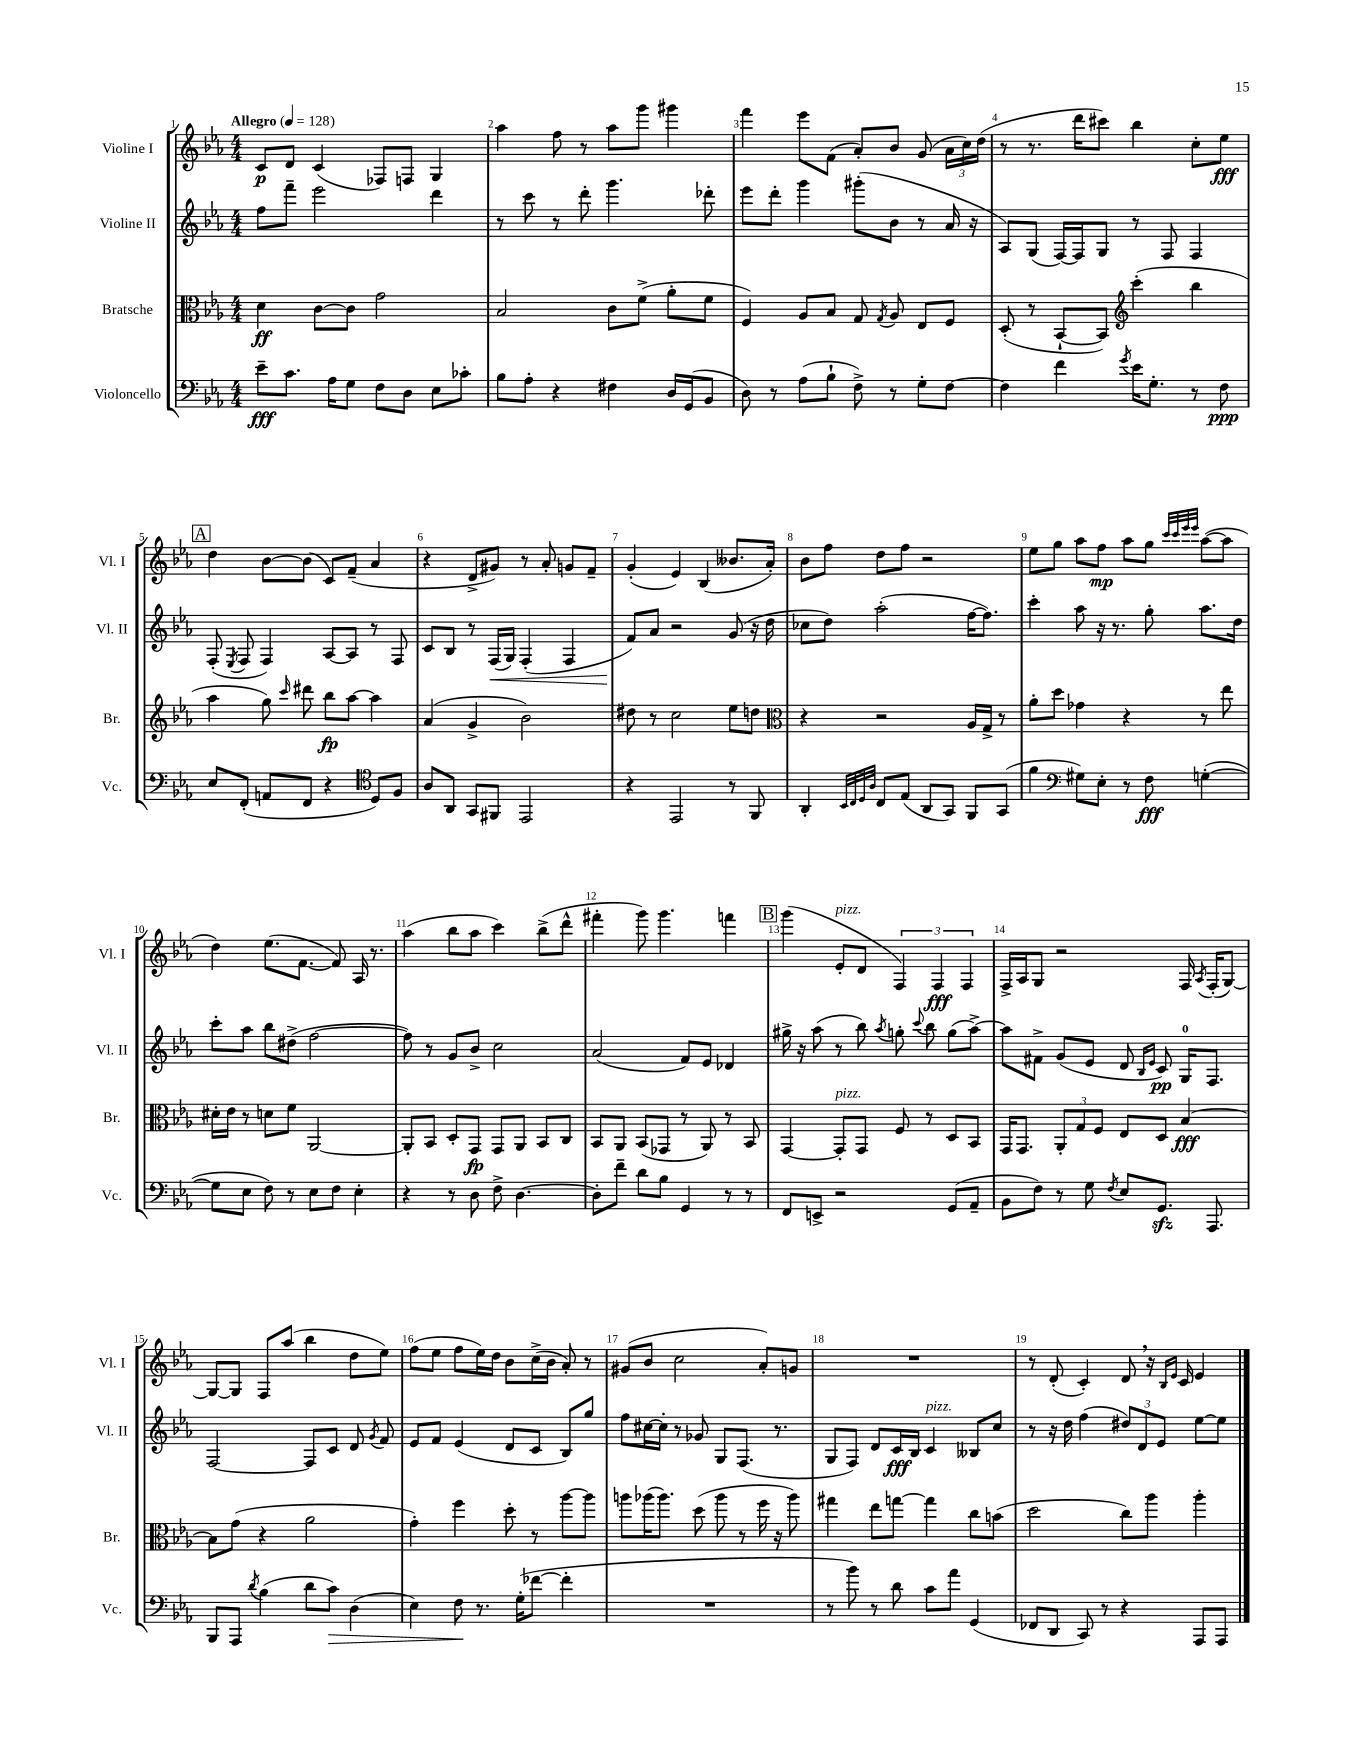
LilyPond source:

<<
\new StaffGroup <<
\new Staff = "s0" \with { instrumentName = "Violine I" shortInstrumentName = "Vl. I" } {
    \clef treble \key ees \major \numericTimeSignature \time 4/4 \tempo "Allegro" 4 = 128
    \autoBeamOff c'8[\p d'8] c'4( fes8[) f8] g4 |
    aes''4 f''8 r8 aes''8[ g'''8] gis'''4 |
    f'''4 ees'''8[ f'8]( aes'8[-.) bes'8] g'8( \tuplet 3/2 { aes'16[ c''16) d''16]( } |
    r8 r8. d'''16[ cis'''8]) bes''4 c''8[-. ees''8]\fff |
    \mark \markup { \box "A" } d''4 bes'8[~ bes'8]( c'8[) f'8]--( aes'4 |
    r4 d'8[-> gis'8]) r8 aes'8-. g'8[ f'8]-- |
    g'4-.( ees'4) bes4( beses'8.[ aes'16]-.) |
    bes'8[ f''8] d''8[ f''8] r2 |
    ees''8[ g''8] aes''8[ f''8]\mp aes''8[ g''8] \grace { c'''32[ c'''32 ees'''32 ees'''32] } aes''8[~( aes''8] |
    d''4) ees''8.[( f'8.]~ f'8) aes16 r8. |
    aes''4( bes''8[ aes''8] c'''4) bes''8[->( d'''8]-^ |
    fis'''4-. g'''8) g'''4. f'''4 |
    \mark \markup { \box "B" } g'''4( ees'8[-.^\markup { \italic "pizz." } d'8] \tuplet 3/2 { f4) f4\fff f4 } |
    f16[-> aes16 g8] r2 f16 \acciaccatura { aes8 } f16[-.( g8]~) |
    g8[~ g8] f8[ aes''8]( bes''4 d''8[ ees''8]) |
    f''8[( ees''8] f''8[ ees''16) d''16] bes'8[ c''16->( bes'16] aes'8-.) r8 |
    gis'8[( bes'8] c''2 aes'8[-.) g'8] |
    R1 |
    r8 d'8-.( c'4-.) d'8 \breathe r16 \grace { bes16[ ees'16] } c'16 ees'4 \bar "|." |
}
\new Staff = "s1" \with { instrumentName = "Violine II" shortInstrumentName = "Vl. II" } {
    \clef treble \key ees \major \numericTimeSignature \time 4/4
    \autoBeamOff f''8[ f'''8]-- ees'''2 d'''4 |
    r8 c'''8 r8 d'''8-. g'''4. des'''8-. |
    ees'''8[ d'''8]-. g'''4 gis'''8[-.( bes'8] r8 aes'16 r16 |
    aes8[) g8]( f16[~) f16 g8] r8 f8 f4 |
    \mark \markup { \box "A" } f8-.( \acciaccatura { ees8 } f8 f4) aes8[~ aes8] r8 f8 |
    c'8[ bes8] r8 f16[\<( g16]) f4-.( f4 |
    f'8[\!) aes'8] r2 g'8( r16 d''16 |
    ces''8[ d''8]) aes''2-.( f''16[~ f''8.]) |
    c'''4-. aes''8 r16 r8. g''8-. aes''8.[ d''16] |
    c'''8[-. aes''8] bes''8[ dis''8]->( f''2~ |
    f''8) r8 g'8[ bes'8]-> c''2 |
    aes'2( f'8[) ees'8] des'4 |
    \mark \markup { \box "B" } gis''16-> r16 aes''8( r8 bes''8) \acciaccatura { aes''8 } g''8-. \appoggiatura { c'''8 } bes''8 g''8[( aes''8]~->) |
    aes''8[ fis'8]-> g'8[( ees'8] d'8 \grace { bes16[ ees'16] } c'8\pp) g16[-0 f8.] |
    f2~ f8[ c'8] d'8 \acciaccatura { g'8 } f'8 |
    ees'8[ f'8] ees'4( d'8[ c'8] bes8[) g''8] |
    f''8[ cis''16~ cis''16]-. r8 ges'8 g8[ f8.]( r8. |
    g8[ f8]) d'8[ c'16\fff bes16] c'4^\markup { \italic "pizz." } beses8[ c''8] |
    r8 r16 d''16 f''4( \tuplet 3/2 { dis''8[) d'8 ees'8] } ees''8[~ ees''8] \bar "|." |
}
\new Staff = "s2" \with { instrumentName = "Bratsche" shortInstrumentName = "Br." } {
    \clef alto \key ees \major \numericTimeSignature \time 4/4
    \autoBeamOff d'4\ff c'8[~ c'8] g'2 |
    bes2 c'8[ f'8]->( aes'8[-. f'8] |
    f4) aes8[ bes8] g8 \acciaccatura { g8 } aes8 ees8[ f8] |
    d8-.( r8 bes,8[~-! bes,8]) \clef treble c'''4-.( bes''4 |
    \mark \markup { \box "A" } aes''4 g''8) \grace { c'''16 } dis'''8 bes''8[\fp aes''8]~ aes''4 |
    aes'4( g'4-> bes'2) |
    dis''8 r8 c''2 ees''8[ d''8] |
    \clef alto r4 r2 aes16[ g16]-> r8 |
    aes'8[-. d''8] ges'4 r4 r8 ees''8 |
    dis'16[-. ees'16] r8 d'8[ f'8] aes,2~ |
    aes,8[-. bes,8] d8[-. g,8]\fp g,8[ aes,8] bes,8[ c8] |
    bes,8[ aes,8] bes,8[( ges,8] r8 aes,8) r8 bes,8 |
    \mark \markup { \box "B" } g,4~ g,8[-.^\markup { \italic "pizz." } g,8] f8 r8 d8[ bes,8] |
    g,16[ g,8.] \tuplet 3/2 { aes,8[-. g8 f8] } ees8[ d8] bes4~\fff |
    bes8[ g'8]( r4 aes'2 |
    g'4-.) f''4 d''8-. r8 aes''8[~ aes''8] |
    a''8[ aes''16( aes''8.]) d''8( aes''8 r8 f''16 r16 aes''8) |
    gis''4 ees''8[ g''8]~ g''4 c''8[ b'8]( |
    d''2 c''8[) aes''8] aes''4-. \bar "|." |
}
\new Staff = "s3" \with { instrumentName = "Violoncello" shortInstrumentName = "Vc." } {
    \clef bass \key ees \major \numericTimeSignature \time 4/4
    \autoBeamOff ees'8[--\fff c'8.] aes16[ g8] f8[ d8] ees8[ ces'8]-. |
    bes8[ aes8]-. r4 fis4 d16[ g,16( bes,8] |
    d8) r8 aes8[( bes8]-! f8->) r8 g8[-. f8]~ |
    f4 f'4 \acciaccatura { g'8 } ees'16[ g8.]-. r8 f8\ppp |
    \mark \markup { \box "A" } ees8[ f,8]-.( a,8[ f,8] r4 \clef tenor d8[) f8] |
    aes8[ aes,8] g,8[ fis,8] ees,2 |
    r4 ees,2 r8 f,8 |
    aes,4-. \grace { bes,32[ c32 d32 aes32] } c8[ ees8]( aes,8[ g,8]) f,8[ g,8]( |
    f'4 \clef bass gis8[) ees8]-. r8 f8\fff g4~-.( |
    g8[ ees8] f8) r8 ees8[ f8] ees4-. |
    r4 r8 d8 f8-> d4.~ |
    d8[-. f'8]-- d'8[ bes8] g,4 r8 r8 |
    \mark \markup { \box "B" } f,8[ e,8]-> r2 g,8[( aes,8]-- |
    bes,8[ f8]) r8 g8 \acciaccatura { f8 } ees8[ g,8.]\sfz aes,,8. |
    bes,,8[ aes,,8] \acciaccatura { d'8 } bes4( d'8[ c'8]\>) d4( |
    ees4) f8\! r8. g16[-.( fes'8]~ fes'4-. |
    R1 |
    r8 bes'8) r8 d'8 c'8[ aes'8] g,4( |
    fes,8[ d,8] c,8) r8 r4 aes,,8[ aes,,8] \bar "|." |
}
>>
>>
\layout { \context { \Score \override BarNumber.break-visibility = ##(#f #t #t) barNumberVisibility = #all-bar-numbers-visible } }
